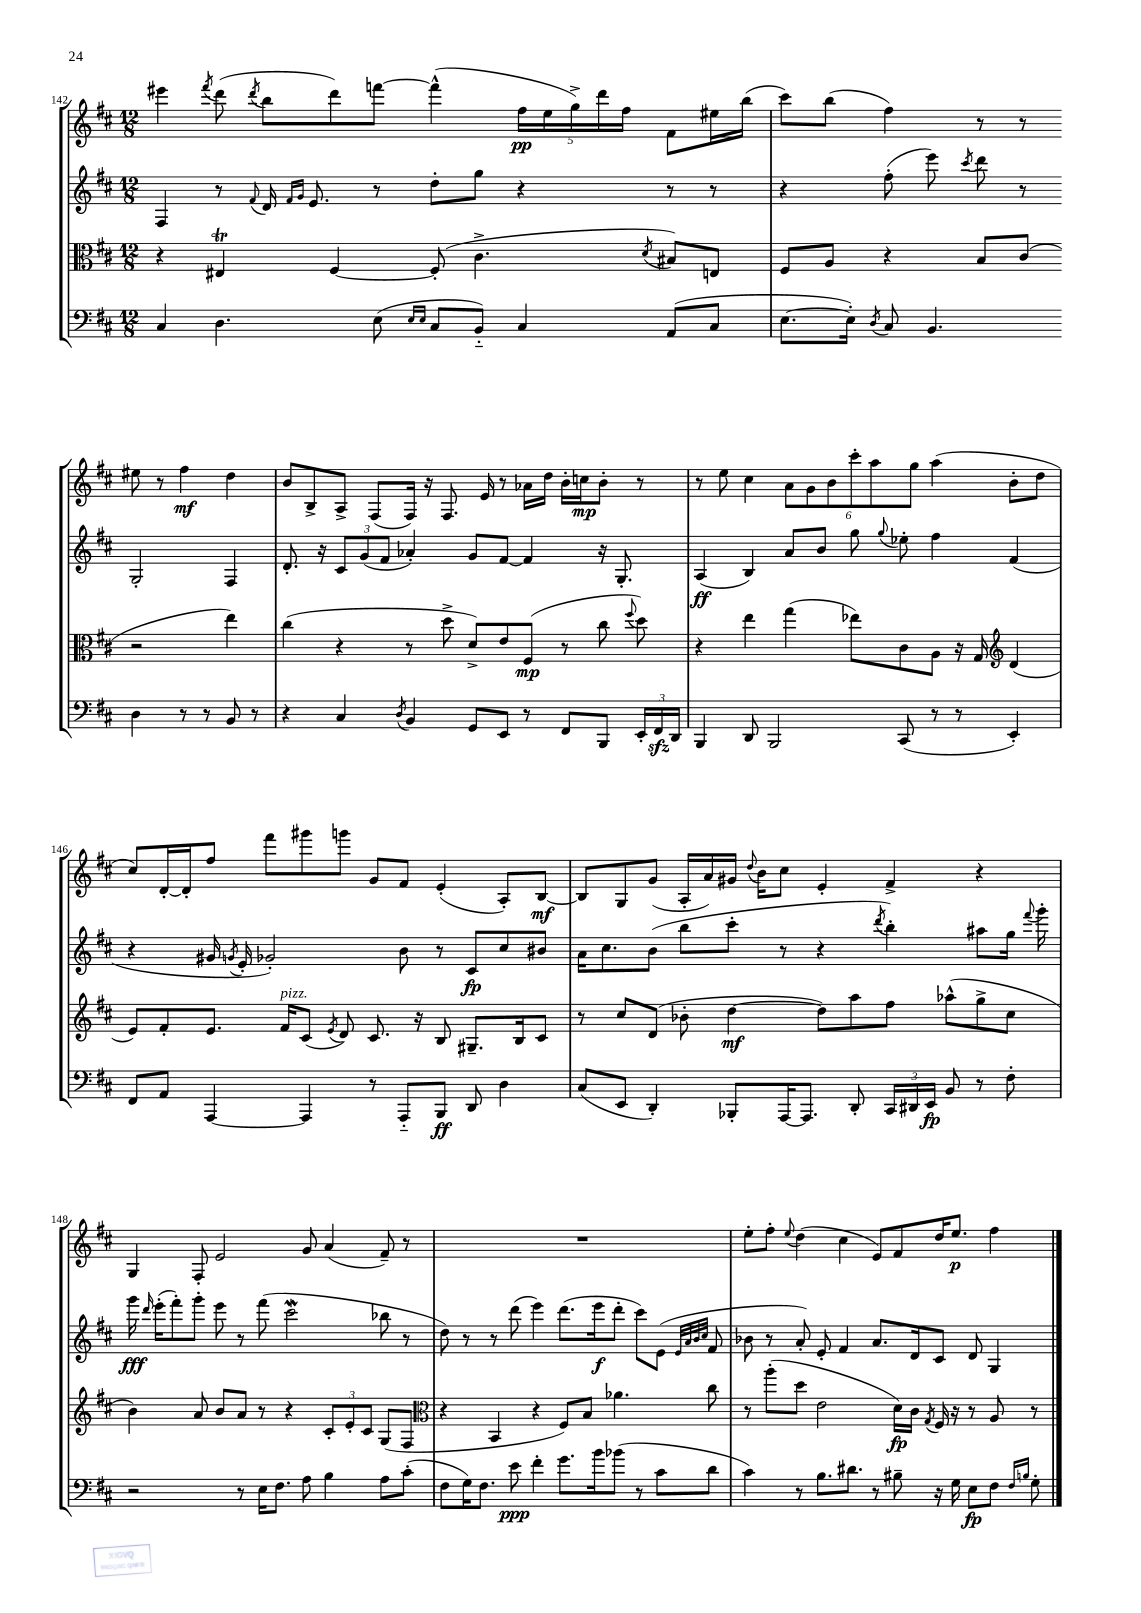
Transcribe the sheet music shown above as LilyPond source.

<<
\new StaffGroup <<
\new Staff = "s0" {
    \clef treble \key d \major \numericTimeSignature \time 12/8
    \autoBeamOff eis'''4 \acciaccatura { fis'''8 } d'''8( \acciaccatura { d'''8 } b''8[ d'''8) f'''8]~ f'''4-^( \tuplet 5/4 { fis''16[\pp e''16 g''16->) d'''16 fis''16] } fis'8[ eis''16 b''16]( |
    cis'''8[) b''8]( fis''4) r8 r8 eis''8 r8 fis''4\mf d''4 |
    b'8[ b8-> a8]-> fis8[( fis16]) r16 fis8. e'16 r8 aes'16[ d''16] b'16[-. c''16\mp b'8]-. r8 |
    r8 e''8 cis''4 \tuplet 6/4 { a'8[ g'8 b'8 cis'''8-. a''8 g''8] } a''4( b'8[-. d''8] |
    cis''8[) d'16~-. d'16-. fis''8] fis'''8[ gis'''8 g'''8] g'8[ fis'8] e'4-.( a8[-.) b8]~\mf |
    b8[ g8 g'8]( a16[-. a'16) gis'16] \appoggiatura { d''8 } b'16[ cis''8] e'4-. fis'4-> r4 |
    g4 fis8-. e'2 g'8 a'4( fis'8--) r8 |
    R1. |
    e''8[-. fis''8]-. \appoggiatura { e''8 } d''4( cis''4 e'8[) fis'8 d''16 e''8.]\p fis''4 \bar "|." |
}
\new Staff = "s1" {
    \clef treble \key d \major \numericTimeSignature \time 12/8
    \autoBeamOff fis4 r8 \appoggiatura { fis'8 } d'16 \grace { fis'16[ g'16] } e'8. r8 d''8[-. g''8] r4 r8 r8 |
    r4 fis''8-.( e'''8) \acciaccatura { cis'''8 } d'''8 r8 g2-. fis4 |
    d'8.-. r16 \tuplet 3/2 { cis'8[ g'8( fis'8] } aes'4-.) g'8[ fis'8]~ fis'4 r16 g8.-. |
    a4\ff( b4) a'8[ b'8] g''8 \appoggiatura { g''8 } ees''8-. fis''4 fis'4( |
    r4 gis'16 \acciaccatura { g'8 } e'16-. ges'2-.) b'8 r8 cis'8[\fp cis''8 bis'8] |
    a'16[ cis''8. b'8]( b''8[ cis'''8]-. r8 r4 \acciaccatura { d'''8 } b''4-.) ais''8[ g''16] \appoggiatura { fis'''8 } g'''16-. |
    g'''16\fff \grace { d'''16 } e'''16[-.( fis'''8-.) g'''8]-. e'''8 r8 fis'''8( cis'''2\mordent bes''8 r8 |
    d''8) r8 r8 d'''8( e'''4) d'''8.[( e'''16\f d'''8]-. cis'''8[) e'8]( \grace { e'32[ a'32 b'32 cis''32] } fis'8 |
    bes'8 r8 a'8-.) e'8-. fis'4 a'8.[ d'16 cis'8] d'8 g4 \bar "|." |
}
\new Staff = "s2" {
    \clef alto \key d \major \numericTimeSignature \time 12/8
    \autoBeamOff r4 eis4\trill fis4~ fis8-.( cis'4.-> \acciaccatura { d'8 } bis8[) e8] |
    fis8[ a8] r4 b8[ cis'8]( r2 e''4) |
    cis''4( r4 r8 d''8-> d'8[->) e'8 fis8]\mp( r8 cis''8 \appoggiatura { fis''8 } d''8) |
    r4 e''4 g''4( ees''8[) cis'8 a8] r16 g16 \clef treble d'4( |
    e'8[) fis'8-. e'8.] fis'16[^\markup { \italic "pizz." } cis'8]( \acciaccatura { e'8 } d'8) cis'8. r16 b8 gis8.[-- b16 cis'8] |
    r8 cis''8[ d'8]( bes'8-. d''4~\mf d''8[) a''8 fis''8] aes''8[-^( g''8-> cis''8] |
    b'4) a'8 b'8[ a'8] r8 r4 \tuplet 3/2 { cis'8[-. e'8-. cis'8] } g8[( fis8] |
    \clef alto r4 b,4 r4 fis8[) b8] aes'4. cis''8 |
    r8 a''8[-.( d''8] e'2 d'16[\fp) cis'16] \acciaccatura { g8 } fis16 r16 r8 a8 r8 \bar "|." |
}
\new Staff = "s3" {
    \clef bass \key d \major \numericTimeSignature \time 12/8
    \autoBeamOff cis4 d4. e8( \grace { e16[ e16] } cis8[ b,8]-_) cis4 a,8[( cis8] |
    e8.[~ e16]-.) \acciaccatura { d8 } cis8 b,4. d4 r8 r8 b,8 r8 |
    r4 cis4 \acciaccatura { d8 } b,4 g,8[ e,8] r8 fis,8[ b,,8] \tuplet 3/2 { e,16[-. fis,16\sfz d,16] } |
    b,,4 d,8 b,,2 cis,8( r8 r8 e,4-.) |
    fis,8[ a,8] a,,4~ a,,4 r8 a,,8[-_ b,,8]\ff d,8 d4 |
    cis8[( e,8] d,4-.) bes,,8[-. a,,16~ a,,8.] d,8-. \tuplet 3/2 { cis,16[ dis,16 e,16]\fp } b,8 r8 fis8-. |
    r2 r8 e16[ fis8.] a8 b4 a8[ cis'8]-.( |
    fis8[ g16) fis8.] e'8\ppp fis'4-. g'8.[ b'16 bes'8]( r8 cis'8[ d'8] |
    cis'4) r8 b8.[ dis'8.] r8 bis8-- r16 g16 e8[\fp fis8] \grace { fis16[ b16] } g8-. \bar "|." |
}
>>
>>
\layout { \context { \Score currentBarNumber = #142 } }
